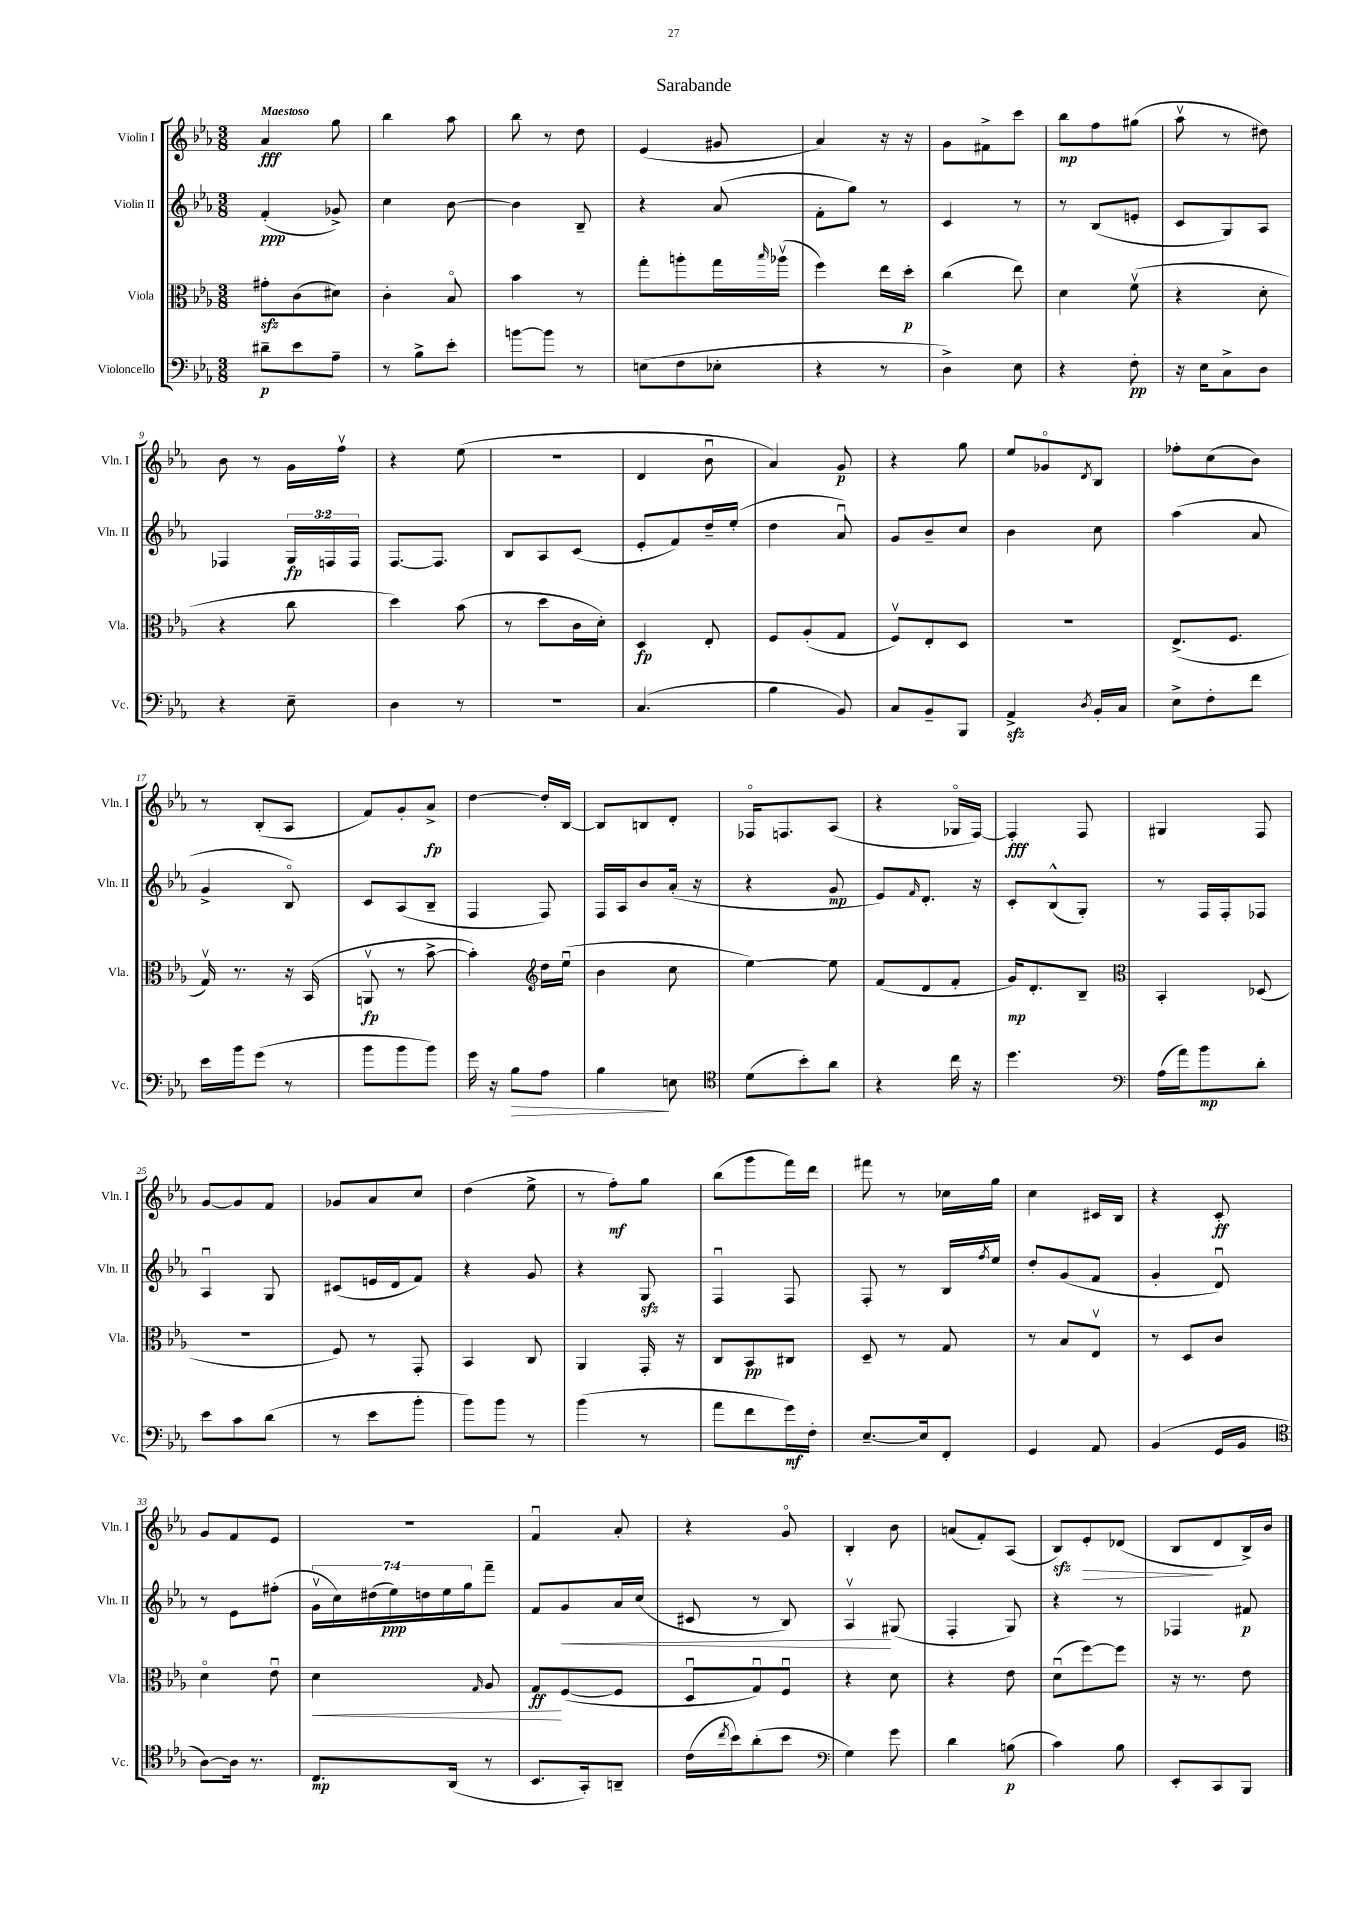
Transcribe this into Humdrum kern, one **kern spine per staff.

**kern	**dynam	**kern	**dynam	**kern	**dynam	**kern	**dynam
*part4	*part4	*part3	*part3	*part2	*part2	*part1	*part1
*staff4	*staff4	*staff3	*staff3	*staff2	*staff2	*staff1	*staff1
*I"Violoncello	*	*I"Viola	*	*I"Violin II	*	*I"Violin I	*
*I'Vc.	*	*I'Vla.	*	*I'Vln. II	*	*I'Vln. I	*
*clefF4	*	*clefC3	*	*clefG2	*	*clefG2	*
*k[b-e-a-]	*	*k[b-e-a-]	*	*k[b-e-a-]	*	*k[b-e-a-]	*
*M3/8	*	*M3/8	*	*M3/8	*	*M3/8	*
=1	=1	=1	=1	=1	=1	=1	=1
!	!	!	!	!	!	!LO:TX:a:B:t=Maestoso	!
8d#X~\L	p	8g#Xzz'\L	.	(4f'/	ppp	4a-/	fff
8e-\	.	(8c\	.	.	.	.	.
8A-~\J	.	8d#X\J)	.	8g-X^/)	.	8gg\	.
=2	=2	=2	=2	=2	=2	=2	=2
8r	.	4c'\	.	4cc\	.	4bb-\	.
8B-^\L	.	.	.	.	.	.	.
8e-'\J	.	8B-/	.	[8b-\	.	8aa-\	.
=3	=3	=3	=3	=3	=3	=3	=3
[8bn\L	.	4b-\	.	4b-\]	.	8bb-\	.
8b\J]	.	.	.	.	.	8r	.
8r	.	8r	.	8B-~/	.	8dd\	.
=4	=4	=4	=4	=4	=4	=4	=4
(8En\L	.	8gg'\L	.	4r	.	(4e-/	.
8F\	.	8aan'\	.	.	.	.	.
8E-X'\J	.	16gg\L	.	(8a-/	.	8g#X/	.
.	.	16qqbb-/	.	.	.	.	.
.	.	(16aa-Xv\JJ	.	.	.	.	.
=5	=5	=5	=5	=5	=5	=5	=5
4r	.	4ff\)	.	8f'\L	.	4a-/)	.
.	.	.	.	8gg\J)	.	.	.
8r	.	16ee-\LL	.	8r	.	16r	.
.	.	16dd'\JJ	p	.	.	16r	.
=6	=6	=6	=6	=6	=6	=6	=6
4D^\)	.	(4cc\	.	4c/	.	8g\L	.
.	.	.	.	.	.	8f#X^\	.
8E-\	.	8ee-\)	.	8r	.	8ccc\J	.
=7	=7	=7	=7	=7	=7	=7	=7
4r	.	4d\	.	8r	.	8bb-\L	mp
.	.	.	.	(8B-/L	.	8ff\	.
8F'\	pp	(8fv\	.	8en'/J	.	(8gg#X\J	.
=8	=8	=8	=8	=8	=8	=8	=8
16r	.	4r	.	8c/L	.	8aa-v\	.
16E-\KL	.	.	.	.	.	.	.
8C^\	.	.	.	8G/)	.	8r	.
8D\J	.	8d'\	.	8A-/J	.	8dd#X\)	.
!!LO:LB:g=z
=9	=9	=9	=9	=9	=9	=9	=9
4r	.	4r	.	4F-X/	.	8b-\	.
.	.	.	.	.	.	8r	.
8E-~\	.	8cc\	.	24G/LL	fp	16g\LL	.
.	.	.	.	24Fn/	.	.	.
.	.	.	.	.	.	16ffv\JJ	.
.	.	.	.	24F/JJ	.	.	.
=10	=10	=10	=10	=10	=10	=10	=10
4D\	.	4dd\)	.	[8.F/L	.	4r	.
.	.	.	.	8.F/J]	.	.	.
8r	.	(8b-\	.	.	.	(8ee-\	.
=11	=11	=11	=11	=11	=11	=11	=11
4.r	.	8r	.	8B-/L	.	4.r	.
.	.	8dd\L	.	8A-/	.	.	.
.	.	16c\L	.	(8c/J	.	.	.
.	.	16d'\JJ)	.	.	.	.	.
=12	=12	=12	=12	=12	=12	=12	=12
(4.C/	.	4D/	fp	8e-'/L	.	4d/	.
.	.	.	.	8f/)	.	.	.
.	.	8E-'/	.	16dd~/L	.	8b-u\	.
.	.	.	.	(16ee-'/JJ	.	.	.
=13	=13	=13	=13	=13	=13	=13	=13
4B-\	.	8F/L	.	4dd\	.	4a-/)	.
.	.	(8A-'/	.	.	.	.	.
8BB-/)	.	8G/J	.	8a-u/)	.	8g/	p
=14	=14	=14	=14	=14	=14	=14	=14
8C/L	.	8Fv/L)	.	8g/L	.	4r	.
8BB-~/	.	8E-'/	.	8b-~/	.	.	.
8BBB-/J	.	8D/J	.	8cc/J	.	8gg\	.
=15	=15	=15	=15	=15	=15	=15	=15
4AA-zz^/	.	4.r	.	4b-\	.	8ee-/L	.
.	.	.	.	.	.	8g-X/	.
8qD/	.	.	.	.	.	8qd/	.
16BB-'/LL	.	.	.	8cc\	.	8B-/J	.
16C/JJ	.	.	.	.	.	.	.
=16	=16	=16	=16	=16	=16	=16	=16
8E-^\L	.	(8.E-^/L	.	(4aa-\	.	8ff-X'\L	.
8F'\	.	.	.	.	.	(8cc\	.
.	.	8.F/J	.	.	.	.	.
8f\J	.	.	.	8a-/	.	8b-\J)	.
!!LO:LB:g=z
=17	=17	=17	=17	=17	=17	=17	=17
16e-\LL	.	16Gv/)	.	4g^/	.	8r	.
16b-\J	.	8.r	.	.	.	.	.
(8g\J	.	.	.	.	.	(8B-'/L	.
8r	.	16r	.	8B-/)	.	8A-/J	.
.	.	(16BB-/	.	.	.	.	.
=18	=18	=18	=18	=18	=18	=18	=18
8b-\L	.	8AAnv/	fp	8c/L	.	8f/L)	.
8b-\	.	8r	.	(8A-/	.	8g'/	.
8b-\J)	.	[8b-^\	.	8B-~/J	.	8a-^/J	fp
=19	=19	=19	=19	=19	=19	=19	=19
16g\	.	4b-'\])	.	4F/	.	[4dd\	.
16r	.	.	.	.	.	.	.
!	!LO:HP:b	!	!	!	!	!	!
8B-\L	>	.	.	.	.	.	.
*	*	*clefG2	*	*	*	*	*
8A-\J	.	16dd\LL	.	8F/)	.	16dd'/LL]	.
.	.	(16ee-u\JJ	.	.	.	[16B-/JJ	.
=20	=20	=20	=20	=20	=20	=20	=20
4B-\	.	4b-\	.	16F/LL	.	8B-/L]	.
.	.	.	.	16A-/J	.	.	.
.	.	.	.	8b-/	.	8Bn/	.
8En\	]	8cc\	.	(16a-'/Jk	.	8d'/J	.
.	.	.	.	16r	.	.	.
=21	=21	=21	=21	=21	=21	=21	=21
*clefC4	*	*	*	*	*	*	*
(8d\L	.	[4ee-\)	.	4r	.	16F-X/KL	.
.	.	.	.	.	.	8.Fn/	.
8b-'\)	.	.	.	.	.	.	.
8a-\J	.	8ee-\]	.	8g/	mp	(8A-/J	.
=22	=22	=22	=22	=22	=22	=22	=22
4r	.	(8f/L	.	8e-/L)	.	4r	.
.	.	.	.	16qqf/	.	.	.
.	.	8d/	.	8.d'/J	.	.	.
16cc\	.	8f'/J	.	.	.	16G-X/LL	.
16r	.	.	.	16r	.	[16F/JJ)	.
=23	=23	=23	=23	=23	=23	=23	=23
4.dd\	.	16g/KL)	mp	8c'/L	.	4F'/]	fff
.	.	8.d'/	.	.	.	.	.
.	.	.	.	(8B-^^/	.	.	.
.	.	8B-~/J	.	8G'/J)	.	8F/	.
=24	=24	=24	=24	=24	=24	=24	=24
*clefF4	*	*clefC3	*	*	*	*	*
(16A-\LL	.	4BB-'/	.	8r	.	4G#X/	.
16a-\J)	.	.	.	.	.	.	.
8b-\	mp	.	.	16F/LL	.	.	.
.	.	.	.	16F'/J	.	.	.
8d'\J	.	(8D-X/	.	8F-X/J	.	8F/	.
!!LO:LB:g=z
=25	=25	=25	=25	=25	=25	=25	=25
8e-\L	.	4.r	.	4A-u/	.	[8g/L	.
8c\	.	.	.	.	.	8g/]	.
(8d\J	.	.	.	8G/	.	8f/J	.
=26	=26	=26	=26	=26	=26	=26	=26
8r	.	8F/)	.	(8c#X/L	.	8g-X/L	.
8e-\L	.	8r	.	16en/L	.	8a-/	.
.	.	.	.	16d/J	.	.	.
8b-'\J	.	8GG'/	.	8f/J)	.	8cc/J	.
=27	=27	=27	=27	=27	=27	=27	=27
8b-\L)	.	4BB-/	.	4r	.	(4dd\	.
8b-\J	.	.	.	.	.	.	.
8r	.	8C/	.	8g/	.	8ee-^\	.
=28	=28	=28	=28	=28	=28	=28	=28
(4b-\	.	4AA-/	.	4r	.	8r	.
.	.	.	.	.	.	8ff'\L)	mf
8r	.	16GG'/	.	8Gzz/	.	8gg\J	.
.	.	16r	.	.	.	.	.
=29	=29	=29	=29	=29	=29	=29	=29
8a-\L	.	8C/L	.	4Fu/	.	(8bb-\L	.
8f\	.	8BB-/	pp	.	.	8ggg\	.
16g\L)	mf	8C#X/J	.	8F/	.	16fff\L)	.
16F'\JJ	.	.	.	.	.	16ddd\JJ	.
=30	=30	=30	=30	=30	=30	=30	=30
[8.E-~/L	.	8D~/	.	8F'/	.	8fff#X\	.
.	.	8r	.	8r	.	8r	.
16E-/k]	.	.	.	.	.	.	.
8FF'/J	.	8G/	.	16B-/LL	.	16cc-X\LL	.
.	.	.	.	8qff/	.	.	.
.	.	.	.	16ee-/JJ	.	16gg\JJ	.
=31	=31	=31	=31	=31	=31	=31	=31
4GG/	.	8r	.	8dd'/L	.	4cc\	.
.	.	8B-/L	.	(8g/	.	.	.
8AA-/	.	8E-v/J	.	8f/J	.	16c#X/LL	.
.	.	.	.	.	.	16B-/JJ	.
=32	=32	=32	=32	=32	=32	=32	=32
(4BB-/	.	8r	.	4g'/	.	4r	.
.	.	8D/L	.	.	.	.	.
16GG/LL	.	8c/J	.	8du/)	.	8c'/	ff
16BB-/JJ	.	.	.	.	.	.	.
!!LO:LB:g=z
=33	=33	=33	=33	=33	=33	=33	=33
*clefC4	*	*	*	*	*	*	*
[8A-\L)	.	4d\	.	8r	.	8g/L	.
16A-\Jk]	.	.	.	8e-\L	.	8f/	.
8.r	.	.	.	.	.	.	.
.	.	8e-u\	.	(8ff#X'\J	.	8e-/J	.
=34	=34	=34	=34	=34	=34	=34	=34
!	!	!	!LO:HP:b	!	!	!	!
8.C/L	mp	4d\	<	28gv\LL	.	4.r	.
.	.	.	.	28cc\)	.	.	.
.	.	.	.	(28dd#X\	.	.	.
.	.	.	.	28ee-\)	ppp	.	.
.	.	.	.	28ddn\	.	.	.
.	.	.	.	28ee-\	.	.	.
(16AA-/Jk	.	.	.	.	.	.	.
.	.	.	.	28gg\J	.	.	.
.	.	16qqG/	.	.	.	.	.
8r	.	8A-/	.	8fff~\J	.	.	.
=35	=35	=35	=35	=35	=35	=35	=35
8.BB-/L	.	8G/L	ff	8f/L	.	4fu/	.
!	!	!	!	!	!LO:HP:b	!	!
.	.	([8F/	[	8g/	<	.	.
16GG'/k)	.	.	.	.	.	.	.
8AAn~/J	.	8F/J]	.	16a-/L	.	8a-'/	.
.	.	.	.	(16cc/JJ	.	.	.
=36	=36	=36	=36	=36	=36	=36	=36
(16c\LL	.	8Du/L	.	8c#X/	.	4r	.
8qcc/	.	.	.	.	.	.	.
16b-\J)	.	.	.	.	.	.	.
(8a-'\	.	8Gu/)	.	8r	.	.	.
8b-\J	.	8Fu/J	.	8B-/)	.	8g/	.
=37	=37	=37	=37	=37	=37	=37	=37
*clefF4	*	*	*	*	*	*	*
4G\)	.	4r	.	4A-v/	.	4B-'/	.
8g\	.	8d\	.	(8G#X/	[	8b-\	.
=38	=38	=38	=38	=38	=38	=38	=38
4d\	.	4r	.	4F'/	.	(8an/L	.
.	.	.	.	.	.	8f'/)	.
(8Bn\	p	8e-\	.	8G/)	.	(8A-/J	.
=39	=39	=39	=39	=39	=39	=39	=39
4c\)	.	(8du\L	.	4r	.	8B-zz/L)	.
!	!	!	!	!	!	!	!LO:HP:b
.	.	[8ff\)	.	.	.	8e-'/	>
8B-\	.	8ff\J]	.	8r	.	(8d-X/J	.
=40	=40	=40	=40	=40	=40	=40	=40
8EE-'/L	.	16r	.	4F-X/	.	8B-/L	.
.	.	8.r	.	.	.	.	.
8CC/	.	.	.	.	.	8d/	]
8BBB-/J	.	8e-\	.	8f#X/	p	16B-^/L)	.
.	.	.	.	.	.	16b-/JJ	.
==	==	==	==	==	==	==	==
*-	*-	*-	*-	*-	*-	*-	*-
